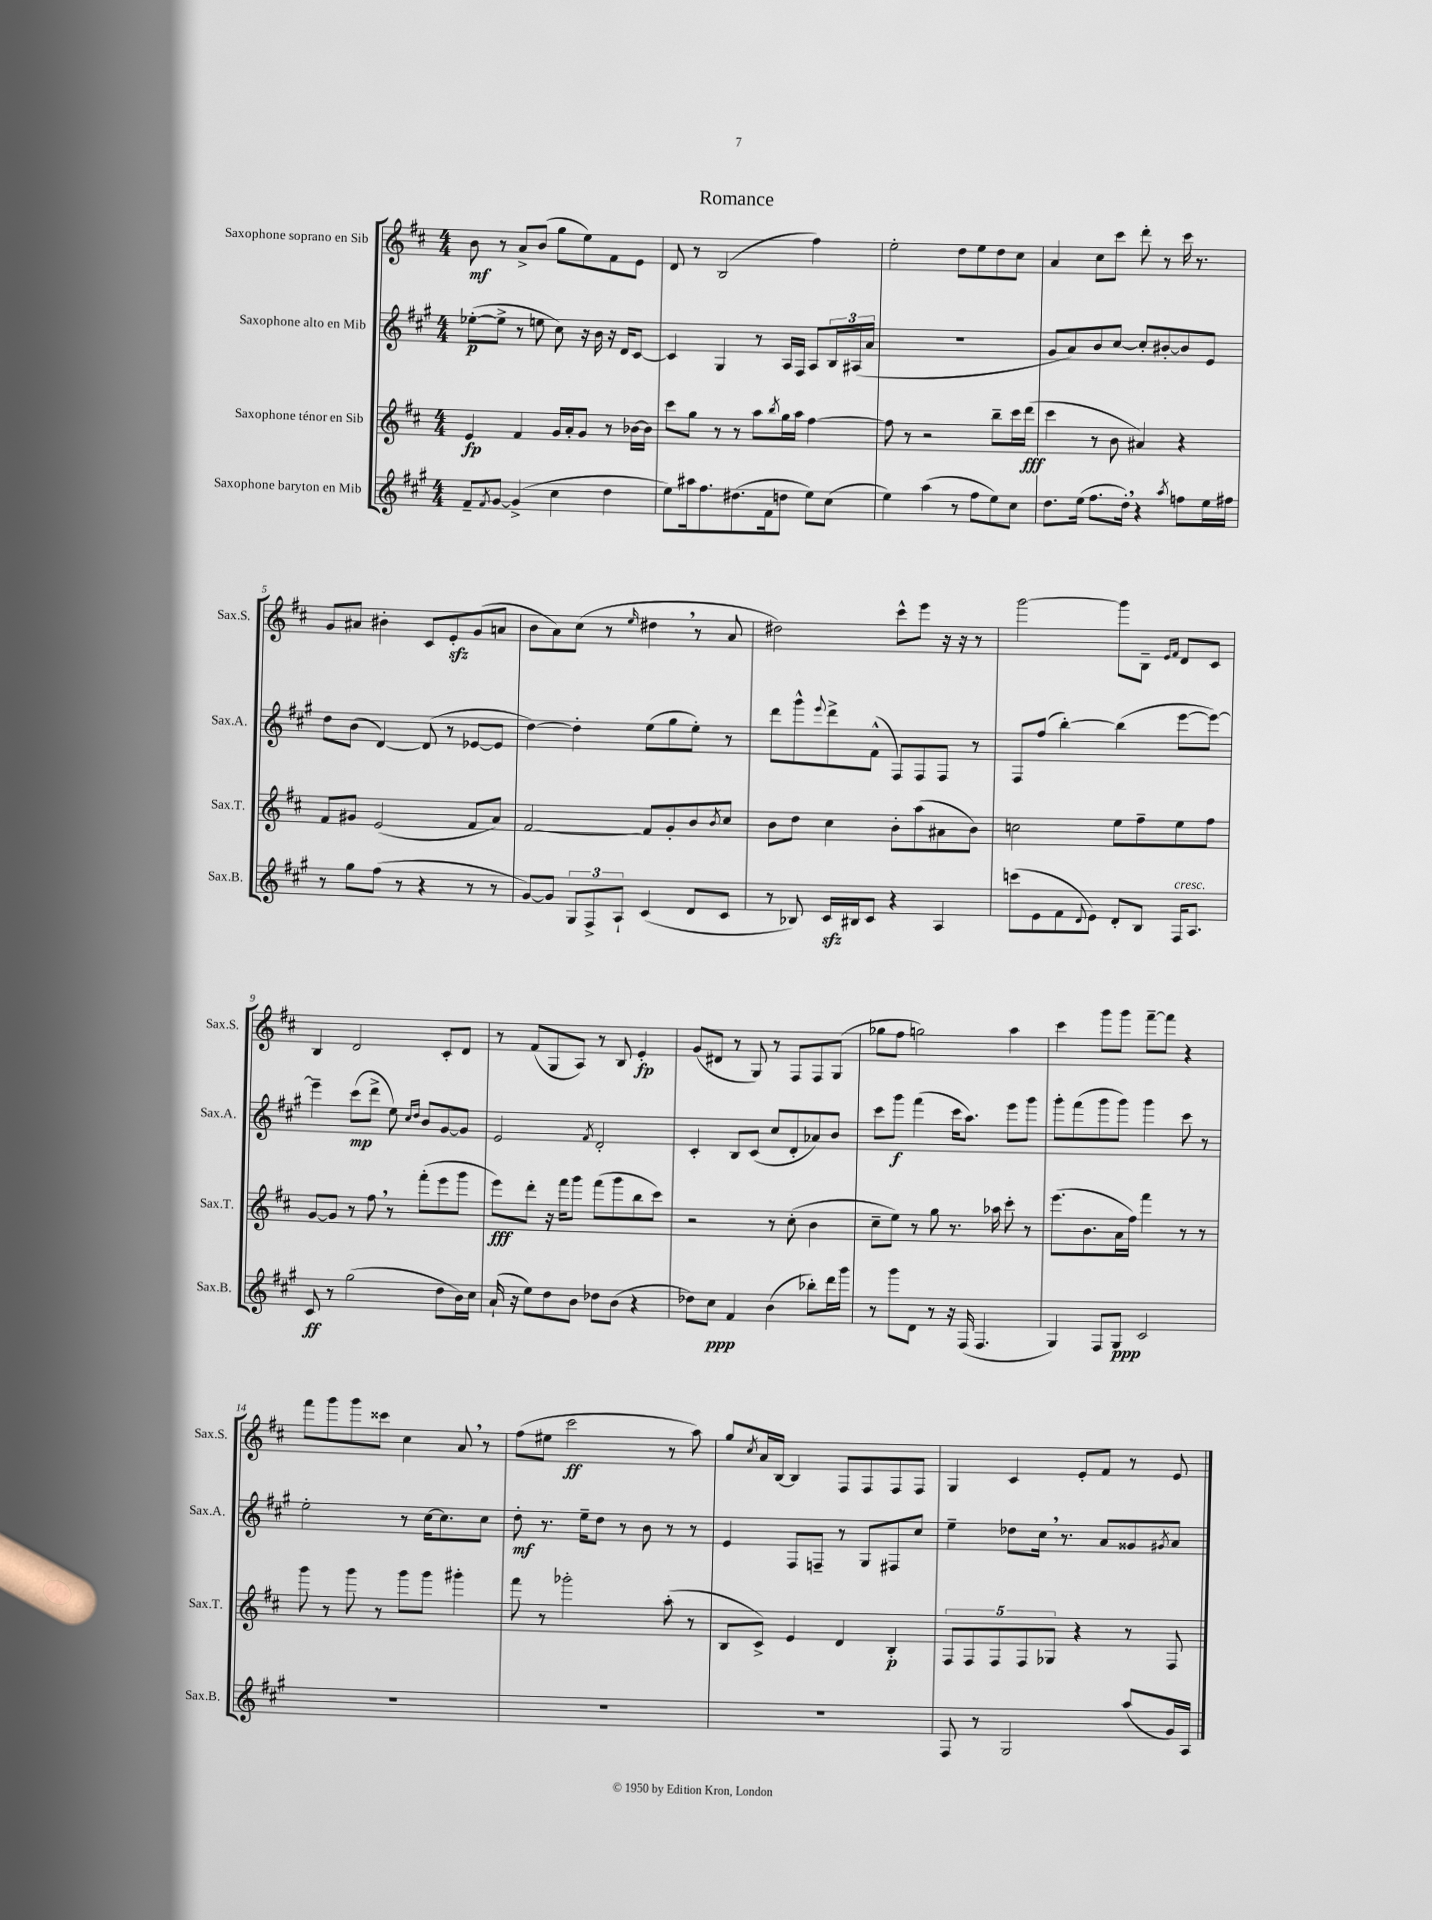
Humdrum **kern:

**kern	**dynam	**kern	**dynam	**kern	**dynam	**kern	**dynam
*part4	*part4	*part3	*part3	*part2	*part2	*part1	*part1
*staff4	*staff4	*staff3	*staff3	*staff2	*staff2	*staff1	*staff1
*I"Saxophone baryton en Mib	*	*I"Saxophone ténor en Sib	*	*I"Saxophone alto en Mib	*	*I"Saxophone soprano en Sib	*
*I'Sax.B.	*	*I'Sax.T.	*	*I'Sax.A.	*	*I'Sax.S.	*
*clefG2	*	*clefG2	*	*clefG2	*	*clefG2	*
*k[f#c#g#]	*	*k[f#c#]	*	*k[f#c#g#]	*	*k[f#c#]	*
*M4/4	*	*M4/4	*	*M4/4	*	*M4/4	*
=1	=1	=1	=1	=1	=1	=1	=1
8f#~/L	.	4e/	fp	([8ee-X'\L	p	8b\	mf
8qf#/	.	.	.	.	.	.	.
[8g#/J	.	.	.	8ee-^\J]	.	8r	.
(4g#^/]	.	4f#/	.	8r	.	8a^/L	.
.	.	.	.	8een\	.	(8b/J	.
4cc#\	.	16g/LL	.	8cc#\)	.	8gg\L	.
.	.	16a'/J	.	.	.	.	.
.	.	8g/J	.	16r	.	8ee\)	.
.	.	.	.	16b\	.	.	.
4dd\	.	8r	.	16r	.	8f#\	.
.	.	.	.	16d/KL	.	.	.
.	.	[16b-X\LL	.	[8c#/J	.	8e\J	.
.	.	16b-\JJ]	.	.	.	.	.
=2	=2	=2	=2	=2	=2	=2	=2
8ee\L)	.	8ccc#\L	.	4c#/]	.	8d/	.
16aa#X\k	.	8gg\J	.	.	.	8r	.
8.ff#\	.	.	.	.	.	.	.
.	.	8r	.	4G#/	.	(2B/	.
(8.dd#X\	.	8r	.	.	.	.	.
.	.	8aa\L	.	8r	.	.	.
16f#\k	.	.	.	.	.	.	.
.	.	8qbb/	.	.	.	.	.
8ddn\J	.	16gg\L	.	16A/LL	.	.	.
.	.	16aa\JJ	.	16F#/JJ	.	.	.
8ee\L)	.	[4ff#\	.	8A/L	.	4ff#\)	.
(8cc#\J	.	.	.	24B/L	.	.	.
.	.	.	.	(24A#X/	.	.	.
.	.	.	.	24a/JJ	.	.	.
=3	=3	=3	=3	=3	=3	=3	=3
4ee\)	.	8ff#\]	.	1r	.	2ee'\	.
.	.	8r	.	.	.	.	.
(4aa\	.	2r	.	.	.	.	.
8r	.	.	.	.	.	8dd\L	.
8ff#\L	.	.	.	.	.	8ee\	.
8ee\)	.	8bb~\L	.	.	.	8dd\	.
8cc#\J	.	16ccc#\L	.	.	.	8cc#\J	.
.	.	(16ddd\JJ	fff	.	.	.	.
=4	=4	=4	=4	=4	=4	=4	=4
8.dd\L	.	4ccc#\	.	8g#/L	.	4a/	.
.	.	.	.	8a/)	.	.	.
(16ee\Jk	.	.	.	.	.	.	.
8.ff#\L	.	8r	.	8b/	.	8cc#\L	.
.	.	8b\	.	[8cc#/J	.	8ccc#\J	.
16dd',\Jk)	.	.	.	.	.	.	.
4r	.	4a#X/)	.	8cc#'/L]	.	8ddd'\	.
.	.	.	.	[8b#X'/	.	8r	.
8qaa/	.	.	.	.	.	.	.
8ffn\L	.	4r	.	8b#/]	.	16ccc#\	.
.	.	.	.	.	.	8.r	.
16ee\L	.	.	.	8e/J	.	.	.
16ff#X\JJ	.	.	.	.	.	.	.
!!LO:LB:g=z
=5	=5	=5	=5	=5	=5	=5	=5
8r	.	8f#/L	.	8dd\L	.	8g/L	.
8gg#\L	.	8g#X/J	.	(8b\J	.	8a#X/J	.
(8ff#\J	.	(2e/	.	[4d/)	.	4b#X'\	.
8r	.	.	.	.	.	.	.
4r	.	.	.	(8d/]	.	8c#/L	.
.	.	.	.	8r	.	8ezz'/	.
8r	.	8f#/L	.	[8e-X/L	.	(8g/	.
8r	.	8a/J)	.	8e-/J]	.	8an/J	.
=6	=6	=6	=6	=6	=6	=6	=6
[8g#/L)	.	[2f#/	.	[4dd\)	.	8b\L	.
8g#/J]	.	.	.	.	.	8a\)	.
12G#/L	.	.	.	4dd'\]	.	(8cc#\J	.
12F#^/	.	.	.	.	.	.	.
.	.	.	.	.	.	8r	.
12A`/J	.	.	.	.	.	.	.
.	.	.	.	.	.	16qqee/	.
(4c#/	.	8f#/L]	.	(8ee\L	.	4dd#X,\	.
.	.	8g'/	.	8gg#\	.	.	.
8d/L	.	8b/	.	8ee'\J)	.	8r	.
.	.	8qb/	.	.	.	.	.
8c#/J	.	8cc#/J	.	8r	.	8a/	.
=7	=7	=7	=7	=7	=7	=7	=7
8r	.	8b\L	.	8ddd\L	.	2dd#X\)	.
8B-X/)	.	8dd\J	.	8ggg#^^\	.	.	.
.	.	.	.	8qqeee/	.	.	.
16c#zz/LL	.	4cc#\	.	8ddd^\	.	.	.
16B#X/J	.	.	.	.	.	.	.
8c#/J	.	.	.	(8f#^^\J	.	.	.
4r	.	8b'\L	.	8F#/L)	.	8ccc#^^\L	.
.	.	(8aa\	.	8F#/	.	8eee\J	.
4A/	.	8a#X\	.	8F#/J	.	16r	.
.	.	.	.	.	.	16r	.
.	.	8b\J)	.	8r	.	8r	.
=8	=8	=8	=8	=8	=8	=8	=8
(8cccn\L	.	2ccn\	.	8F#/L	.	[2ggg\	.
8e\	.	.	.	(8ff#/J	.	.	.
8f#\	.	.	.	[4bb'\)	.	.	.
8qqd/	.	.	.	.	.	.	.
8e\J)	.	.	.	.	.	.	.
8d'/L	.	8ee\L	.	(4bb\]	.	8ggg\L]	.
8B/J	.	8ff#~\	.	.	.	8B~\J	.
.	.	.	.	.	.	16qqe/LL	.
.	.	.	.	.	.	16qqf#/JJ	.
!LO:TX:a:i:t=cresc.	!	!	!	!	!	!	!
16F#/KL	.	8ee\	.	[8eee\L	.	8d/L	.
8.A/J	.	.	.	.	.	.	.
.	.	8ff#\J	.	8eee\J_)	.	8c#/J	.
!!LO:LB:g=z
=9	=9	=9	=9	=9	=9	=9	=9
8c#/	ff	[8g/L	.	4eee~\]	.	4B/	.
8r	.	8g/J]	.	.	.	.	.
(2gg#\	.	8r	.	(8ccc#\L	mp	2d/	.
.	.	8ff#,\	.	8ddd^\J	.	.	.
.	.	8r	.	8ee\)	.	.	.
.	.	.	.	16qqcc#/LL	.	.	.
.	.	.	.	16qqdd/JJ	.	.	.
.	.	(8fff#'\L	.	8b/L	.	.	.
8dd\L	.	8eee\	.	[8g#/	.	8c#'/L	.
16b\L)	.	8ggg\J	.	8g#/J]	.	8d/J	.
16cc#\JJ	.	.	.	.	.	.	.
=10	=10	=10	=10	=10	=10	=10	=10
(16a`/	.	8eee\L)	fff	2e/	.	8r	.
16r	.	.	.	.	.	.	.
8ee\L)	.	8ddd'\J	.	.	.	(8f#/L	.
8dd\	.	16r	.	.	.	8G/	.
.	.	16fff#\KL	.	.	.	.	.
8b\J	.	8ggg\J	.	.	.	8A/J)	.
.	.	.	.	8qf#/	.	.	.
8dd-X\L	.	(8fff#\L	.	2d'/	.	8r	.
(8b\J	.	8ggg\	.	.	.	8B/	.
4r	.	8bb\	.	.	.	4e'/	fp
.	.	8ccc#\J)	.	.	.	.	.
=11	=11	=11	=11	=11	=11	=11	=11
8dd-X\L)	.	2r	.	4c#'/	.	(8g/L	.
8cc#\J	ppp	.	.	.	.	8d#X/J	.
4f#/	.	.	.	8B/L	.	8r	.
.	.	.	.	(8c#/J	.	8G/)	.
(4b\	.	8r	.	8cc#/L	.	8r	.
.	.	(8cc#'\	.	8d'/	.	8F#/L	.
8bb-X'\L)	.	4b\	.	8a-X/)	.	8F#/	.
16ddd\L	.	.	.	8b/J	.	(8G/J	.
16ggg#\JJ	.	.	.	.	.	.	.
=12	=12	=12	=12	=12	=12	=12	=12
8r	.	8cc#~\L	.	8ccc#\L	.	8gg-X\L	.
8ggg#\L	.	8ee\J)	.	8ggg#\J	f	8ff#\J	.
8d\J	.	8r	.	(4fff#\	.	2ggn\)	.
8r	.	8gg\	.	.	.	.	.
16r	.	8.r	.	16ccc#\KL	.	.	.
(16F#/	.	.	.	8.aa\J)	.	.	.
4.F#/	.	.	.	.	.	.	.
.	.	16aa-X\	.	.	.	.	.
.	.	8ccc#'\	.	8eee\L	.	4aa\	.
.	.	8r	.	8ggg#\J	.	.	.
=13	=13	=13	=13	=13	=13	=13	=13
4G#/)	.	(8.eee\L	.	8ggg#'\L	.	4ccc#\	.
.	.	.	.	(8fff#\	.	.	.
.	.	8.b\	.	.	.	.	.
8F#/L	.	.	.	8ggg#\	.	8ggg\L	.
8G#/J	ppp	16a\L	.	8ggg#\J)	.	8ggg\J	.
.	.	16ff#\JJ)	.	.	.	.	.
2c#/	.	4fff#\	.	4ggg#\	.	[8fff#~\L	.
.	.	.	.	.	.	8fff#\J]	.
.	.	8r	.	8ccc#\	.	4r	.
.	.	8r	.	8r	.	.	.
!!LO:LB:g=z
=14	=14	=14	=14	=14	=14	=14	=14
1r	.	8ggg\	.	2ee'\	.	8fff#\L	.
.	.	8r	.	.	.	8ggg\	.
.	.	8ggg\	.	.	.	8ggg\	.
.	.	8r	.	.	.	8ccc##X\J	.
.	.	8ggg\L	.	8r	.	4cc#\	.
.	.	8ggg\J	.	[16cc#\KL	.	.	.
.	.	.	.	8.cc#\]	.	.	.
.	.	4ggg#X'\	.	.	.	8a,/	.
.	.	.	.	8cc#\J	.	8r	.
=15	=15	=15	=15	=15	=15	=15	=15
1r	.	8fff#\	.	8dd'\	mf	(8ff#\L	.
.	.	8r	.	8.r	.	8ee#X\J	.
.	.	2ggg-X'\	.	.	.	2ccc#\	ff
.	.	.	.	16ee~\KL	.	.	.
.	.	.	.	8dd\J	.	.	.
.	.	.	.	8r	.	.	.
.	.	.	.	8b\	.	.	.
.	.	(8aa'\	.	8r	.	8r	.
.	.	8r	.	8r	.	8aa\)	.
=16	=16	=16	=16	=16	=16	=16	=16
1r	.	8B/L	.	4e/	.	8gg/L	.
.	.	.	.	.	.	8qcc#/	.
.	.	8c#^/J)	.	.	.	16a/L	.
.	.	.	.	.	.	[16B/JJ	.
.	.	4e/	.	8F#/L	.	4B/]	.
.	.	.	.	8Fn~/J	.	.	.
.	.	4d/	.	8r	.	8F#/L	.
.	.	.	.	8G#/L	.	8F#/	.
.	.	4B'/	p	8F#X/	.	8F#/	.
.	.	.	.	8cc#/J	.	8F#/J	.
=17	=17	=17	=17	=17	=17	=17	=17
8F#/	.	10F#/L	.	4ee~\	.	4G/	.
.	.	10F#/	.	.	.	.	.
8r	.	.	.	.	.	.	.
.	.	10F#/	.	.	.	.	.
2G#/	.	.	.	8dd-X\L	.	4c#/	.
.	.	10F#/	.	.	.	.	.
.	.	.	.	16cc#,\Jk	.	.	.
.	.	10G-X/J	.	.	.	.	.
.	.	.	.	8.r	.	.	.
.	.	4r	.	.	.	8e'/L	.
.	.	.	.	8a/L	.	8f#/J	.
(8aa/L	.	8r	.	8g##X/	.	8r	.
.	.	.	.	8qg#X/	.	.	.
16g#/L)	.	8F#/	.	8a/J	.	8e/	.
16A/JJ	.	.	.	.	.	.	.
==	==	==	==	==	==	==	==
*-	*-	*-	*-	*-	*-	*-	*-
